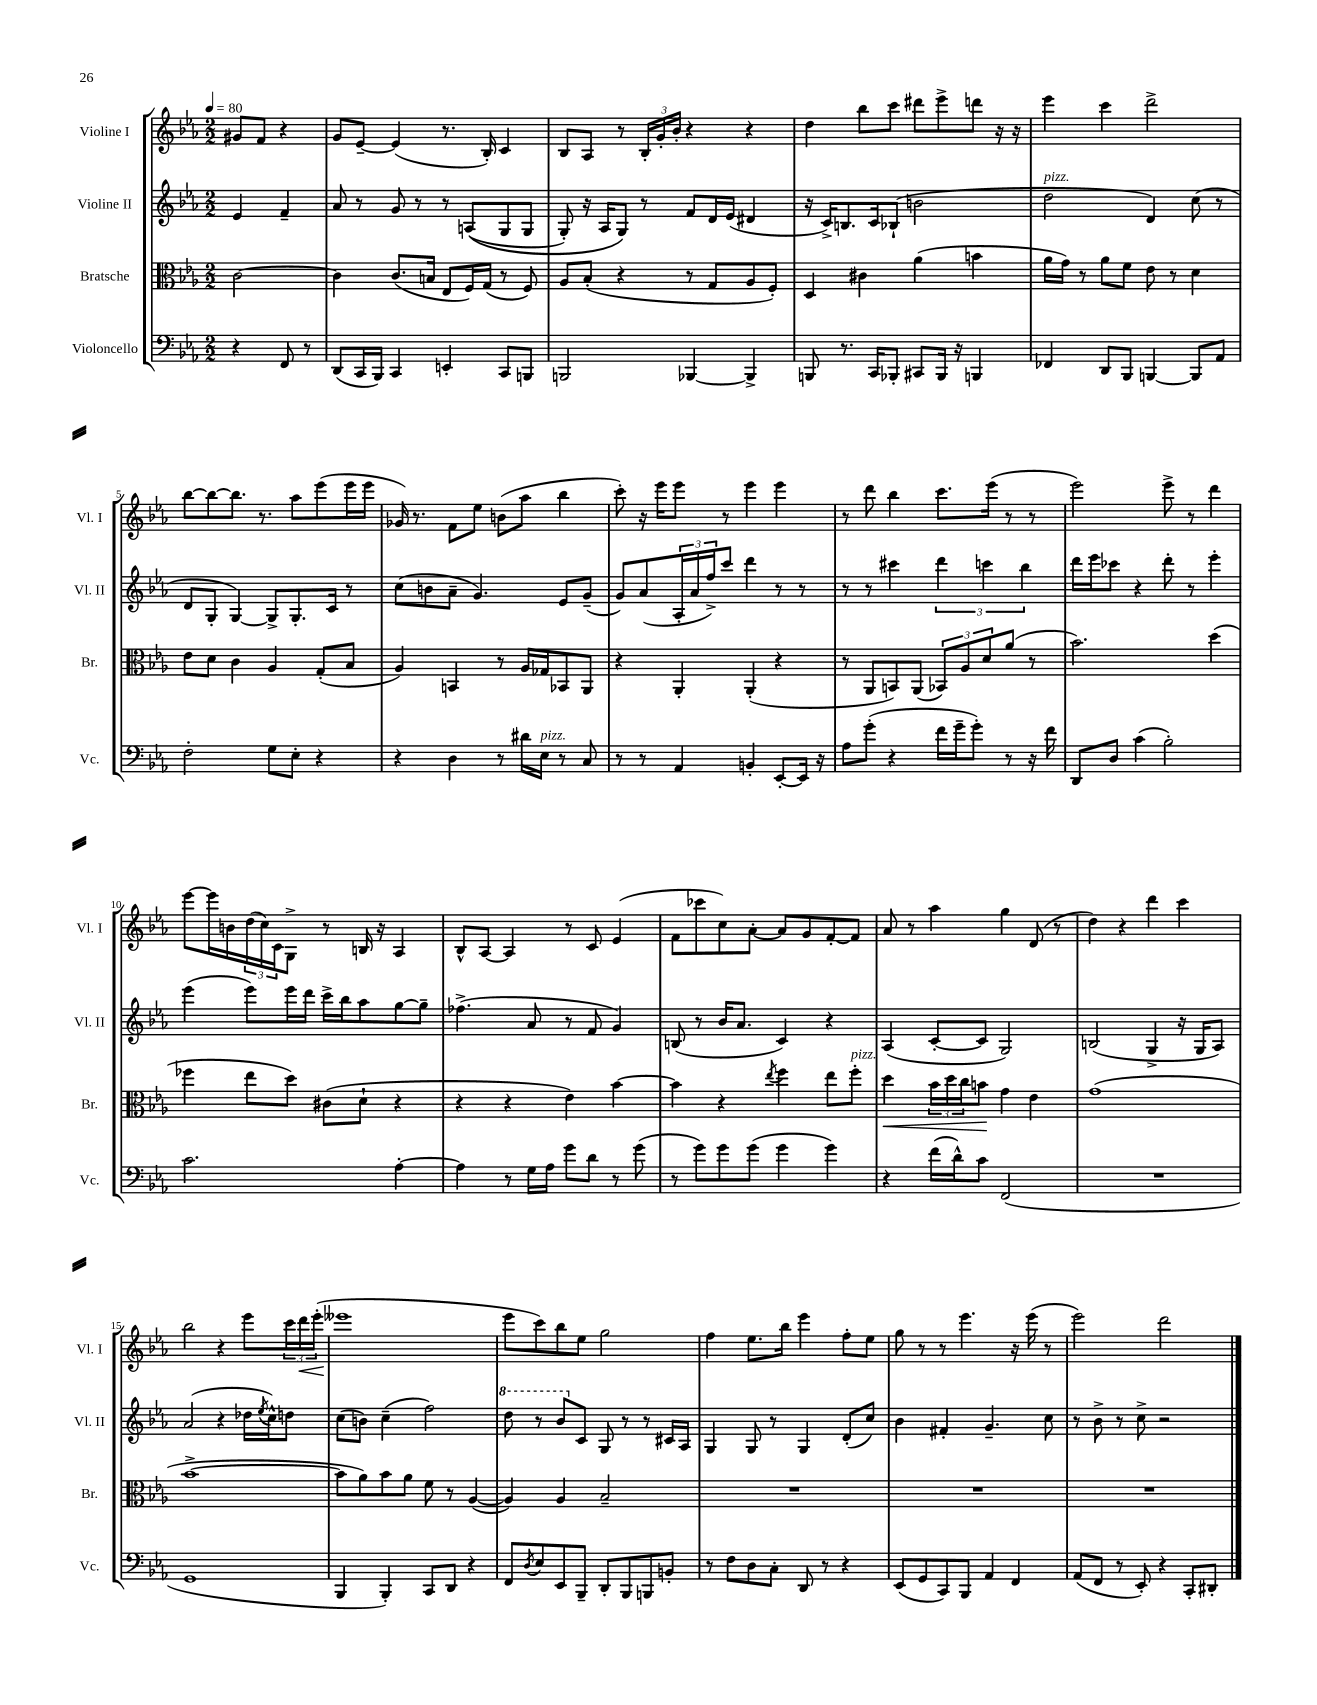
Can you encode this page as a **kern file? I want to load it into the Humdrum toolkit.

**kern	**kern	**dynam	**kern	**kern	**dynam
*part4	*part3	*part3	*part2	*part1	*part1
*staff4	*staff3	*staff3	*staff2	*staff1	*staff1
*I"Violoncello	*I"Bratsche	*	*I"Violine II	*I"Violine I	*
*I'Vc.	*I'Br.	*	*I'Vl. II	*I'Vl. I	*
*clefF4	*clefC3	*	*clefG2	*clefG2	*
*k[b-e-a-]	*k[b-e-a-]	*	*k[b-e-a-]	*k[b-e-a-]	*
*M2/2	*M2/2	*	*M2/2	*M2/2	*
*MM80	*MM80	*	*MM80	*MM80	*
=	=	=	=	=	=
4r	[2c\	.	4e-/	8g#X/L	.
.	.	.	.	8f/J	.
8FF/	.	.	4f~/	4r	.
8r	.	.	.	.	.
=1	=1	=1	=1	=1	=1
(8DD/L	4c\]	.	8a-/	8g/L	.
16CC/L	.	.	8r	[8e-~/J	.
16BBB-/JJ)	.	.	.	.	.
4CC/	(8.c/L	.	8g/	(4e-/]	.
.	.	.	8r	.	.
.	16Bn/Jk	.	.	.	.
4EEn'/	8E-/L	.	8r	8.r	.
.	16F/L)	.	((8An/L	.	.
.	(16G/JJ	.	.	16B-'/)	.
8CC/L	8r	.	8G/	4c/	.
8BBBn/J	8F/)	.	8G/J	.	.
=2	=2	=2	=2	=2	=2
2BBBn/	8A-/L	.	8G'/)	8B-/L	.
.	(8B-'/J	.	16r	8A-/J	.
.	.	.	16A-/KL	.	.
.	4r	.	8G/J)	8r	.
.	.	.	8r	24B-'/LL	.
.	.	.	.	24g'/	.
.	.	.	.	24b-'/JJ	.
[4BBB-X/	8r	.	8f/L	4r	.
.	8G/L	.	16d/L	.	.
.	.	.	(16e-/JJ	.	.
4BBB-^/]	8A-/	.	4d#X/	4r	.
.	8F'/J)	.	.	.	.
=3	=3	=3	=3	=3	=3
8BBBn/	4D/	.	16r	4dd\	.
.	.	.	16c^/KL)	.	.
8.r	.	.	8.Bn/	.	.
.	4c#X\	.	.	8bb-\L	.
16CC/KL	.	.	16c/k	.	.
8BBB-X'/J	.	.	(8B-X`/J	8ccc\J	.
8CC#X/L	(4a-\	.	2bn\	8ddd#X\L	.
16BBB-/Jk	.	.	.	8eee-^\	.
16r	.	.	.	.	.
4BBBn/	4bn\	.	.	8dddn\J	.
.	.	.	.	16r	.
.	.	.	.	16r	.
=4	=4	=4	=4	=4	=4
!	!	!	!LO:TX:a:i:t=pizz.	!	!
4FF-X/	16a-\LL	.	2dd\	4eee-\	.
.	16g\JJ)	.	.	.	.
.	8r	.	.	.	.
8DD/L	8a-\L	.	.	4ccc\	.
8BBB-/J	8f\J	.	.	.	.
[4BBBn/	8e-\	.	4d/)	2ddd^\	.
.	8r	.	.	.	.
8BBB/L]	4d\	.	(8cc\	.	.
8AA-/J	.	.	8r	.	.
!!LO:LB:g=z
=5	=5	=5	=5	=5	=5
2F'\	8e-\L	.	8d/L	[8bb-\L	.
.	8d\J	.	8G'/J	8bb-\_	.
.	4c\	.	[4G/)	8.bb-\J]	.
.	.	.	.	8.r	.
8G\L	4A-/	.	8G^/L]	.	.
8E-'\J	.	.	8.G'/	8aa-\L	.
4r	(8G'/L	.	.	(8eee-\	.
.	.	.	16c/Jk	.	.
.	8B-/J	.	8r	16eee-\L	.
.	.	.	.	16eee-\JJ	.
=6	=6	=6	=6	=6	=6
4r	4A-/)	.	(8cc\L	16g-X/)	.
.	.	.	.	8.r	.
.	.	.	8bn\	.	.
4D\	4BBn/	.	8a-~\J	8f\L	.
.	.	.	4.g/)	8ee-\J	.
8r	8r	.	.	(8bn\L	.
16d#X\LL	16A-/LL	.	.	8aa-\J	.
!LO:TX:a:i:t=pizz.	!	!	!	!	!
16E-\JJ	16G-X/J	.	.	.	.
8r	8BB-X/	.	8e-/L	4bb-\	.
8C/	8AA-/J	.	(8g~/J	.	.
=7	=7	=7	=7	=7	=7
8r	4r	.	8g/L)	8ccc'\)	.
8r	.	.	(8a-/	16r	.
.	.	.	.	16eee-\KL	.
4AA-/	4AA-'/	.	24A-'/L	8eee-\J	.
.	.	.	24a-/	.	.
.	.	.	24ff^/J)	.	.
.	.	.	8ccc/J	8r	.
4BBn'/	(4AA-'/	.	4ddd\	4eee-\	.
[8EE-'/L	4r	.	8r	4eee-\	.
16EE-/Jk]	.	.	8r	.	.
16r	.	.	.	.	.
=8	=8	=8	=8	=8	=8
8A-\L	8r	.	8r	8r	.
(8g'\J	8AA-/L	.	8r	8ddd\	.
4r	8BBn/)	.	4ccc#X\	4bb-\	.
.	(8AA-/J	.	.	.	.
16f\LL	12BB-X/L)	.	6ddd\	8.ccc\L	.
16g~\J	.	.	.	.	.
.	12A-/	.	.	.	.
8g'\J)	.	.	.	.	.
.	12d/	.	6cccn\	.	.
.	.	.	.	(16eee-\Jk	.
8r	(8a-/J	.	.	8r	.
.	.	.	6bb-\	.	.
16r	8r	.	.	8r	.
16f\	.	.	.	.	.
=9	=9	=9	=9	=9	=9
8DD/L	2.b-\)	.	16ddd\LL	2eee-\)	.
.	.	.	16eee-\J	.	.
8D/J	.	.	8ccc-X\J	.	.
(4c\	.	.	4r	.	.
2B-'\)	.	.	8ddd'\	8eee-^\	.
.	.	.	8r	8r	.
.	(4dd\	.	4eee-'\	4ddd\	.
!!LO:LB:g=z
=10	=10	=10	=10	=10	=10
2.c\	4ff-X\	.	(4eee-\	[8eee-\L	.
.	.	.	.	16eee-\L]	.
.	.	.	.	16bn\	.
.	8ee-\L	.	8eee-\L)	(24dd\	.
.	.	.	.	24cc\)	.
.	.	.	.	24c\J	.
.	8dd\J)	.	16eee-\L	8G^\J	.
.	.	.	16ddd\JJ	.	.
.	(8c#X\L	.	16ccc^\LL	8r	.
.	.	.	16bb-\J	.	.
.	8d`\J	.	8aa-\	16Bn/	.
.	.	.	.	16r	.
[4A-'\	4r	.	[8gg\	4A-/	.
.	.	.	8gg~\J]	.	.
=11	=11	=11	=11	=11	=11
4A-\]	4r	.	(4.ff-X^\	8B-^^/L	.
.	.	.	.	[8A-/J	.
8r	4r	.	.	4A-/]	.
16G\LL	.	.	8a-/	.	.
16A-\JJ	.	.	.	.	.
8g\L	4e-\)	.	8r	8r	.
8d\J	.	.	8f/	8c/	.
8r	[4b-\	.	4g/)	(4e-/	.
(8g\	.	.	.	.	.
=12	=12	=12	=12	=12	=12
8r	4b-\]	.	(8Bn/	8f\L	.
8g\L)	.	.	8r	8ccc-X\	.
8g\	4r	.	16b-/KL	8cc\)	.
.	.	.	8.a-/J	.	.
(8g\J	.	.	.	[8a-'\J	.
.	8qee-/	.	.	.	.
4g\	4ff\	.	4c/)	8a-/L]	.
.	.	.	.	8g/	.
4g\)	8ee-\L	.	4r	[8f'/	.
!	!LO:TX:a:i:t=pizz.	!	!	!	!
.	8ff'\J	.	.	8f/J]	.
=13	=13	=13	=13	=13	=13
!	!	!LO:HP:b	!	!	!
4r	4dd\	<	(4A-/	8a-/	.
.	.	.	.	8r	.
(16f\LL	24b-\LL	.	[8c'/L	4aa-\	.
.	24dd\	.	.	.	.
16d^^\J)	.	.	.	.	.
.	24cc\J	.	.	.	.
8c\J	8bn\J	.	8c/J]	.	.
(2FF/	4g\	[	2G/)	4gg\	.
.	4e-\	.	.	(8d/	.
.	.	.	.	8r	.
=14	=14	=14	=14	=14	=14
1r	(1g	.	(2Bn/	4dd\)	.
.	.	.	.	4r	.
.	.	.	4G^/	4ddd\	.
.	.	.	16r	4ccc\	.
.	.	.	16G/KL	.	.
.	.	.	8A-/J)	.	.
!!LO:LB:g=z
=15	=15	=15	=15	=15	=15
1GG	[1b-^	.	(2a-/	2bb-\	.
.	.	.	4r	4r	.
.	.	.	16dd-X\LL	8eee-\L	.
.	.	.	8qee-/	.	.
.	.	.	16cc^^\J)	.	.
.	.	.	8ddn\J	24ccc\L	.
!	!	!	!	!	!LO:HP:b
.	.	.	.	24ddd\	<
.	.	.	.	(24eee-'\JJ	.
=16	=16	=16	=16	=16	=16
4BBB-/	8b-\L]	.	(8cc\L	1eee--X	.
.	8a-\)	.	8bn\J)	.	.
4BBB-'/)	8b-\	.	(4cc~\	.	.
.	8a-\J	.	.	.	.
8CC/L	8f\	.	2ff\)	.	.
8DD/J	8r	.	.	.	.
4r	([4A-/	.	.	.	.
.	.	.	.	.	[
=17	=17	=17	=17	=17	=17
*	*	*	*8va	*	*
8FF/L	4A-/])	.	8ddd\	8eee-\L	.
8qD/	.	.	.	.	.
8E-/	.	.	8r	8ccc\)	.
8EE-/	4A-/	.	8bb-/L	8bb-\	.
*	*	*	*X8va	*	*
8BBB-~/J	.	.	8c/J	8ee-\J	.
8DD'/L	2B-~/	.	8G/	2gg\	.
8BBB-/	.	.	8r	.	.
8BBBn/	.	.	8r	.	.
8BBn'/J	.	.	16c#X/LL	.	.
.	.	.	16A-/JJ	.	.
=18	=18	=18	=18	=18	=18
8r	1r	.	4G/	4ff\	.
8F\L	.	.	.	.	.
8D\	.	.	8G/	8.ee-\L	.
8C'\J	.	.	8r	.	.
.	.	.	.	16bb-\Jk	.
8DD/	.	.	4G/	4eee-\	.
8r	.	.	.	.	.
4r	.	.	(8d'/L	8ff'\L	.
.	.	.	8cc/J)	8ee-\J	.
=19	=19	=19	=19	=19	=19
(8EE-/L	1r	.	4b-\	8gg\	.
8GG/	.	.	.	8r	.
8CC/)	.	.	4f#X'/	8r	.
8BBB-/J	.	.	.	4.eee-\	.
4AA-/	.	.	4.g~/	.	.
4FF/	.	.	.	16r	.
.	.	.	.	(16eee-\	.
.	.	.	8cc\	8r	.
=20	=20	=20	=20	=20	=20
(8AA-/L	1r	.	8r	2eee-\)	.
8FF/J	.	.	8b-^\	.	.
8r	.	.	8r	.	.
8EE-'/)	.	.	8cc^\	.	.
4r	.	.	2r	2ddd\	.
8CC'/L	.	.	.	.	.
8DD#X'/J	.	.	.	.	.
==	==	==	==	==	==
*-	*-	*-	*-	*-	*-
